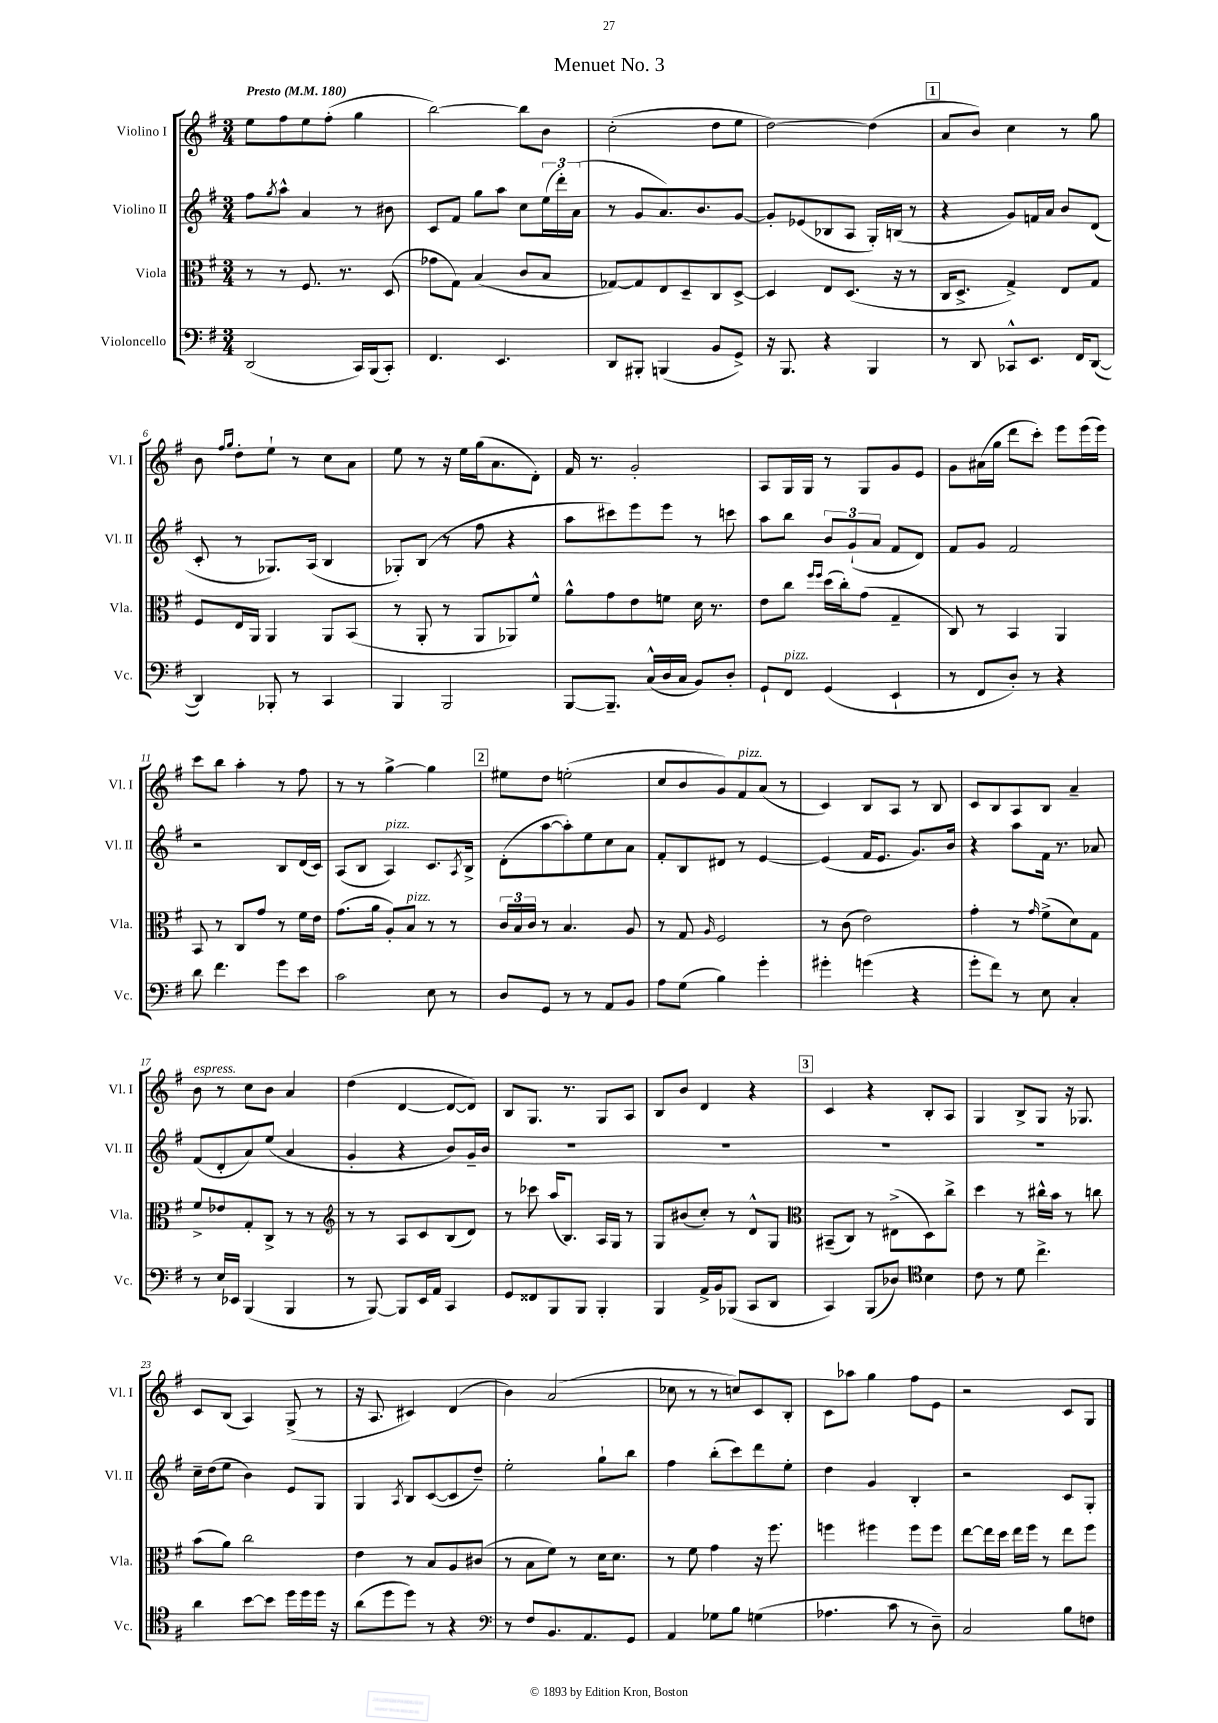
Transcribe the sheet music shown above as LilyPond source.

\header { title = "Menuet No. 3" }
<<
\new StaffGroup <<
\new Staff = "s0" \with { instrumentName = "Violino I" shortInstrumentName = "Vl. I" } {
    \clef treble \key g \major \numericTimeSignature \time 3/4 \tempo "Presto" 4 = 180
    e''8 fis''8 e''8 fis''8-.( g''4 |
    b''2~) b''8 b'8 |
    c''2-.( d''8 e''8 |
    d''2~) d''4( |
    \mark \markup { \box "1" } a'8 b'8) c''4 r8 g''8 |
    b'8 \grace { fis''16 g''16 } d''8-. e''8-! r8 c''8 a'8 |
    e''8 r8 r16 e''16 g''16( a'8. d'8-.) |
    fis'16 r8. g'2-. |
    a8 g16 g16 r8 g8 g'8 e'8 |
    g'8 ais'16( g''16 d'''8 c'''8-.) e'''8 e'''16( e'''16) |
    c'''8 b''8 a''4-. r8 fis''8 |
    r8 r8 g''4~-> g''4 |
    \mark \markup { \box "2" } eis''8 d''8 e''2-.( |
    c''8 b'8 g'8) fis'8^\markup { \italic "pizz." } a'8( r8 |
    c'4) b8 a8 r8 b8 |
    c'8 b8 a8 b8 a'4-- |
    b'8^\markup { \italic "espress." } r8 c''8 b'8 a'4 |
    d''4( d'4~ d'8~ d'8) |
    b8 g8. r8. g8 a8 |
    b8 b'8 d'4 r4 |
    \mark \markup { \box "3" } c'4 r4 b8-. a8 |
    g4 b8-> g8 r16 ges8. |
    c'8 b8( a4) g8->( r8 |
    r16 a8. cis'4) d'4( |
    b'4) a'2( |
    ces''8 r8 r8 c''8) c'8 b8-. |
    c'8 aes''8 g''4 fis''8 e'8 |
    r2 c'8 g8 \bar "|." |
}
\new Staff = "s1" \with { instrumentName = "Violino II" shortInstrumentName = "Vl. II" } {
    \clef treble \key g \major \numericTimeSignature \time 3/4
    fis''8 \acciaccatura { g''8 } a''8-^ a'4 r8 bis'8 |
    c'8 fis'8 g''8 a''8 c''8 \tuplet 3/2 { e''16( d'''16-.) a'16( } |
    r8 g'8 a'8.) b'8. g'8~ |
    g'8-. ees'8( bes8 a8 g16-.) b16( r8 |
    \mark \markup { \box "1" } r4 g'8) f'16 a'16 b'8 d'8( |
    c'8-. r8 ges8.) a16( b4 |
    ges8-.) b8( r8 fis''8 r4 |
    a''8 cis'''8) e'''8 e'''8 r8 c'''8 |
    a''8 b''8 \tuplet 3/2 { b'8 g'8-!( a'8 } fis'8 d'8) |
    fis'8 g'8 fis'2 |
    r2 b8 d'16( c'16) |
    a8( b8 a4^\markup { \italic "pizz." }) c'8. \acciaccatura { a8 } b16-> |
    \mark \markup { \box "2" } d'8-.( a''8~ a''8-.) e''8 c''8 a'8 |
    fis'8-. b8 dis'8 r8 e'4~ |
    e'4( fis'16 e'8. g'8.) b'16 |
    r4 a''8 fis'16 r8. aes'8 |
    fis'8( d'8-. a'8) e''8( a'4 |
    g'4-. r4 b'8) g'16-- b'16 |
    R2. |
    R2. |
    \mark \markup { \box "3" } R2. |
    R2. |
    c''16-- d''16( e''8 b'4) e'8 g8 |
    g4 \acciaccatura { a8 } b8 c'8~( c'8 d''8--) |
    e''2-. g''8-! b''8 |
    fis''4 b''8-.( c'''8) d'''8 e''8-. |
    d''4 g'4 b4-. |
    r2 c'8 g8-. \bar "|." |
}
\new Staff = "s2" \with { instrumentName = "Viola" shortInstrumentName = "Vla." } {
    \clef alto \key g \major \numericTimeSignature \time 3/4
    r8 r8 fis8. r8. d8( |
    ges'8 g8) b4( c'8 b8 |
    ges8~) ges8 e8 d8-- c8 d8~-> |
    d4 e8 d8.( r16 r8 |
    \mark \markup { \box "1" } c16 d8.-> g4->) e8 g8 |
    fis8 e16 a,16 a,4 a,8 b,8( |
    r8 a,8-. r8 a,8 aes,8) fis'8-^ |
    a'8-^ g'8 e'8 f'8 d'16 r8. |
    e'8 c''8 \grace { fis''16 fis''16 } d''16( c''16-.) g'8( g4-- |
    c8) r8 b,4 a,4 |
    b,8 r8 c8 g'8 r8 fis'16 e'16 |
    g'8.( a'16 a8-.) b8^\markup { \italic "pizz." } r8 r8 |
    \mark \markup { \box "2" } \tuplet 3/2 { c'16 b16 c'16 } r8 b4. a8 |
    r8 g8 \grace { a16 } fis2 |
    r8 c'8( e'2) |
    g'4-. r8 \grace { g'16 } fis'8->( d'8) g8 |
    fis'8-> ees'8 g8-. c8-> r8 r8 |
    \clef treble r8 r8 a8 c'8 b8( d'8) |
    r8 ces'''8 a''16( b8.) a16 g16 r8 |
    g8 bis'8( c''8-.) r8 d'8-^ g8 |
    \mark \markup { \box "3" } \clef alto bis,8--( c8) r8 eis8->( d8) c''8-> |
    d''4 r8 cis''16-^ b'16 r8 c''8 |
    b'8( a'8) c''2 |
    e'4 r8 b8 a8 cis'8( |
    r8 b8 fis'8) r8 d'16 d'8. |
    r8 fis'8 g'4 r16 fis''8. |
    f''4 fis''4 fis''8 fis''8 |
    e''8~ e''16 d''16 e''16 fis''16 r8 e''8 fis''8 \bar "|." |
}
\new Staff = "s3" \with { instrumentName = "Violoncello" shortInstrumentName = "Vc." } {
    \clef bass \key g \major \numericTimeSignature \time 3/4
    d,2( c,16) b,,16( c,8-.) |
    fis,4. e,4. |
    d,8 bis,,8-. b,,4( b,8 g,8->) |
    r16 b,,8. r4 b,,4 |
    \mark \markup { \box "1" } r8 d,8 ces,8-^ e,8. fis,16 d,8~( |
    d,4) bes,,8-. r8 c,4 |
    b,,4 b,,2 |
    b,,8~ b,,8.-- c16-^( d16 c16 b,8) d8-. |
    g,8-! fis,8^\markup { \italic "pizz." } g,4( e,4-! |
    r8 fis,8 d8-.) r8 r4 |
    d'8 fis'4. g'8 e'8 |
    c'2 e8 r8 |
    \mark \markup { \box "2" } d8 g,8 r8 r8 a,8 b,8 |
    a8 g8( b4) g'4-. |
    gis'4-. g'4( r4 |
    g'8-. fis'8) r8 e8 c4-. |
    r8 e16 ees,16 b,,4( b,,4 |
    r8 b,,8~) b,,8 e,16 a,16 c,4 |
    g,8 fisis,8 b,,8 b,,8 b,,4-. |
    b,,4 a,16-> b,16 bes,,8( c,8 d,8 |
    \mark \markup { \box "3" } c,4) b,,8( des8) \clef tenor b4 |
    c'8 r8 d'8 c''4.-> |
    a'4 b'8~ b'8 d''16 d''16 d''16 r16 |
    a'8( d''8 d''8) r8 r4 |
    \clef bass r8 fis8 b,8. a,8. g,8 |
    a,4 ges8 b8 g4( |
    aes4. c'8 r8 d8--) |
    c2 b8 f8 \bar "|." |
}
>>
>>
